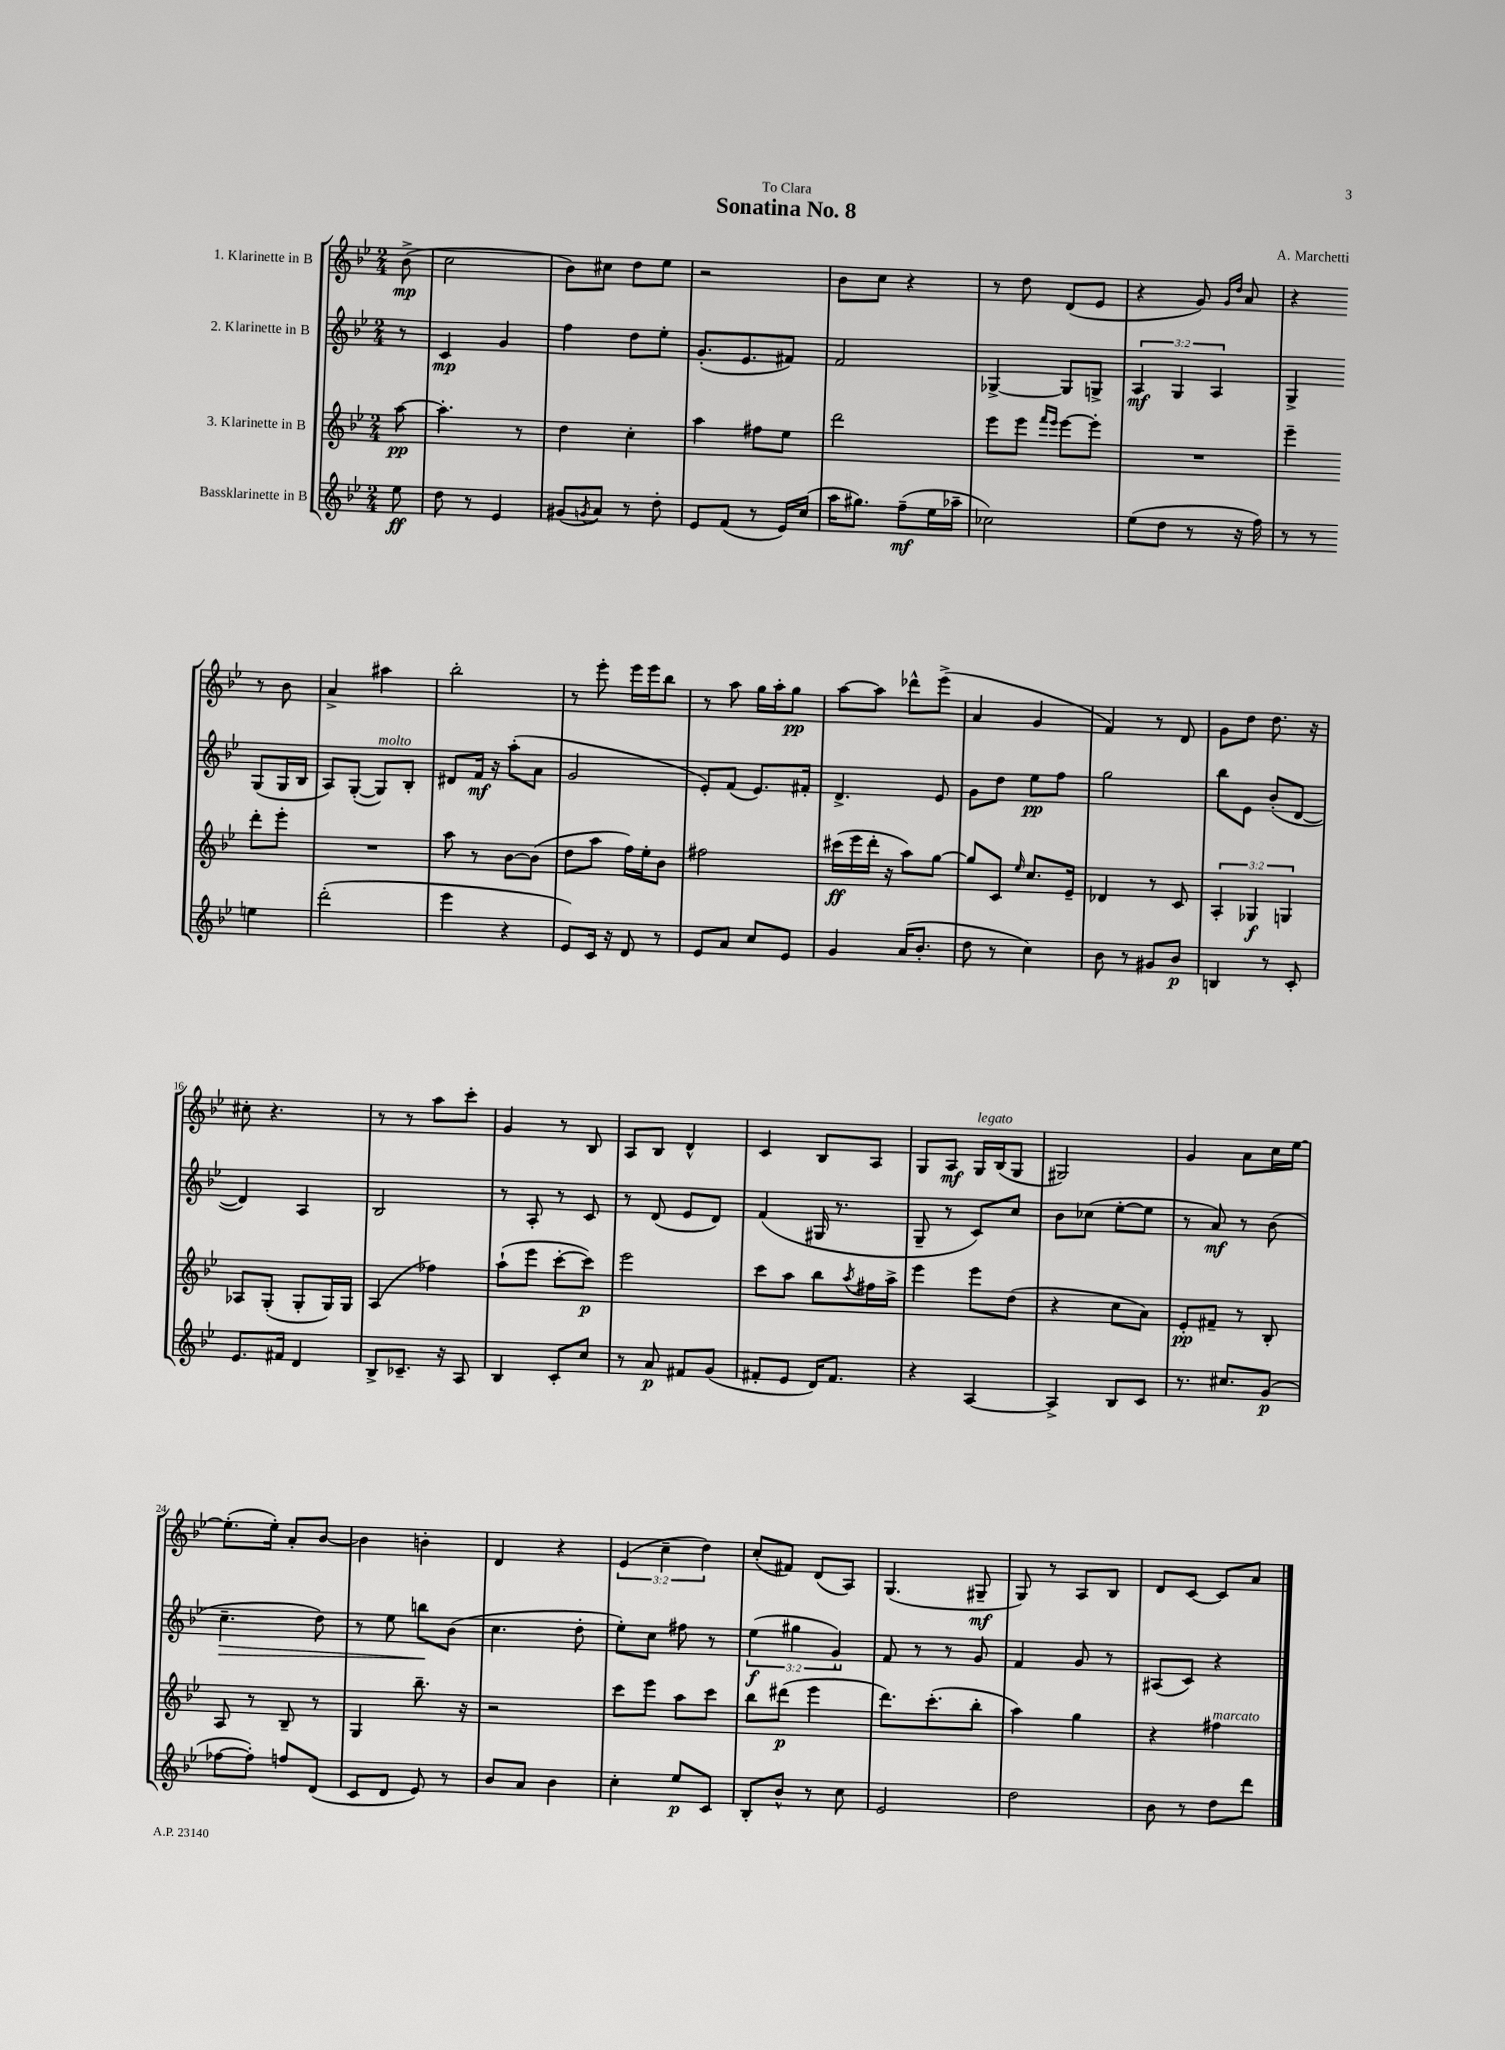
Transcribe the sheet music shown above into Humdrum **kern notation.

**kern	**kern	**kern	**kern
*staff4	*staff3	*staff2	*staff1
*clefG2	*clefG2	*clefG2	*clefG2
*k[b-e-]	*k[b-e-]	*k[b-e-]	*k[b-e-]
*M2/4	*M2/4	*M2/4	*M2/4
8ee-\	[8aa\	8r	(8b-^\
=	=	=	=
8dd\	4.aa'\]	4c/	2cc\
8r	.	.	.
4e-/	.	4g/	.
.	8r	.	.
=	=	=	=
(8g#/L	4dd\	4ff\	8b-\L)
8qg/	.	.	.
8a/J)	.	.	8cc#\J
8r	4cc'\	8dd\L	8dd\L
8dd'\	.	8ee-'\J	8ee-\J
=	=	=	=
8e-/L	4aa\	(8.g'/L	2r
(8f/J	.	.	.
.	.	8.e-/	.
8r	8ff#\L	.	.
16e-/LL)	8ee-\J	8f#/J)	.
(16cc/JJ	.	.	.
=	=	=	=
16aa\LK	2ddd\	2f/	8b-\L
8.gg#\J)	.	.	.
.	.	.	8cc\J
(8ff~\L	.	.	4r
16ee-\L	.	.	.
16aa-~\JJ	.	.	.
=	=	=	=
2cc-\)	8eee-\L	[4G-^/	8r
.	8eee-\J	.	8dd\
.	16qqfff/LL	.	.
.	16qqeee-/JJ	.	.
.	[8eee-\L	8G-/]L	(8d/L
.	8eee-'\]J	8G^/J	8e-/J
=	=	=	=
(8ee-\L	2r	6A/	4r
8dd\J	.	.	.
.	.	6G/	.
8r	.	.	8g/)
.	.	6A/	.
.	.	.	16qqg/LL
.	.	.	16qqdd/JJ
16r	.	.	8a/
16ff\)	.	.	.
=	=	=	=
8r	4eee-~\	4G^/	4r
8r	.	.	.
4ee\	8ddd'\L	(8G/L	8r
.	8eee-'\J	16G/L	8b-\
.	.	16B-/JJ	.
=	=	=	=
(2ddd'\	2r	8A/L)	4a^/
.	.	([8G'/J	.
.	.	8G/]L)	4aa#\
.	.	8B-'/J	.
=	=	=	=
4eee-\	8aa\	8d#/L	2bb-'\
.	8r	16f/Jk	.
.	.	16r	.
4r	[8b-\L	(8aa'\L	.
.	(8b-\]J	8a\J	.
=	=	=	=
8e-/L)	8dd\L	2g/	8r
16c/Jk	8aa\J	.	8eee-'\
16r	.	.	.
8d/	16ff\LL)	.	16eee-\LL
.	16ee-'\J	.	16eee-\J
8r	8b-\J	.	8bb-\J
=	=	=	=
8e-/L	2ff#\	8e-'/L)	8r
8a/J	.	(8f/J	8aa\
8cc/L	.	8.e-/L)	16gg\LL
.	.	.	16aa'\J
8e-/J	.	.	8gg\J
.	.	16f#'/Jk	.
=	=	=	=
4g/	(16ccc#\LL	4.d^/	[8aa\L
.	16eee-\	.	.
.	16ddd'\JJ	.	8aa\]J
.	16r	.	.
(16a/LK	8aa\L)	.	8ddd-^^\L
8.b-'/J	.	.	.
.	[8gg\J	8e-/	(8eee-^\J
=	=	=	=
8dd\	8gg/]L	8g\L	4a/
8r	8c/J	8dd\J	.
.	16qqee-/	.	.
4cc\)	8.cc/L	8ee-\L	4g/
.	.	8ff\J	.
.	16e-~/Jk	.	.
=	=	=	=
8b-\	4d-/	2gg\	4f/)
8r	.	.	.
8g#/L	8r	.	8r
8b-/J	8c/	.	8d/
=	=	=	=
4B/	6A'/	8bb-\L	8g\L
.	.	8e-\J	8dd\J
.	6G-/	.	.
8r	.	(8b-'/L	8.dd\
.	6G/	.	.
8c'/	.	[8d/J	.
.	.	.	16r
=	=	=	=
8.e-/L	8A-/L	4d/])	8cc#'\
.	(8G'/J	.	4.r
16f#/Jk	.	.	.
4d/	8G'/L	4A/	.
.	16G/L)	.	.
.	16G/JJ	.	.
=	=	=	=
8B-^/L	(4A/	2B-/	8r
8.c-~/J	.	.	8r
.	4ff-\)	.	8aa\L
16r	.	.	.
8A/	.	.	8ccc'\J
=	=	=	=
4B-/	(8aa`\L	8r	4g/
.	8eee-\J	8A'/	.
8c'/L	[8ccc'\L	8r	8r
8cc/J	8ccc\]J)	8c/	8B-/
=	=	=	=
8r	2eee-\	8r	8A/L
8a/	.	(8d/	8B-/J
8f#/L	.	8e-/L	4d^^/
(8g/J	.	8d/J)	.
=	=	=	=
8f#'/L	8ccc\L	(4f/	4c/
8e-/J	8aa\J	.	.
16d/LK)	8bb-\L	16G#/	8B-/L
8.f#/J	.	8.r	.
.	8qaa/	.	.
.	16ff#\L	.	8A/J
.	16aa^\JJ	.	.
=	=	=	=
4r	4eee-\	8G~/	8G/L
.	.	8r	8A/J
[4A/	8eee-\L	8c/L)	16G/LL
.	.	.	(16B-/J
.	(8dd\J	8cc/J	8G/J
=	=	=	=
4A^/]	4r	8b-\L	2G#/)
.	.	(8cc-\J	.
8B-/L	8cc\L	[8ee-'\L	.
8c/J	8a\J)	8ee-\]J	.
=	=	=	=
8.r	8e-'/L	8r	4g/
.	8f#~/J	8a/)	.
8.cc#/L	.	.	.
.	8r	8r	8a\L
(8g/J	8B-'/	(8b-\	16cc\L
.	.	.	[16ee-\JJ
=	=	=	=
[8ff-\L	8A/	4.cc~\	(8.ee-'\]L
8ff-'\]J)	8r	.	.
.	.	.	16ee-'\Jk)
8ff/L	8B-~/	.	8a'/L
(8d/J	8r	8dd\)	[8b-/J
=	=	=	=
8c/L	4G/	8r	4b-\]
8d/J	.	8ee-\	.
8e-/)	8.bb-~\	8bb\L	4b'\
8r	.	(8b-\J	.
.	16r	.	.
=	=	=	=
8b-/L	2r	4.cc\	4d/
8a/J	.	.	.
4b-\	.	.	4r
.	.	8dd'\	.
=	=	=	=
4cc'\	8ccc\L	8ee-'\L)	(6e-/
.	8eee-\J	8cc\J	.
.	.	.	6cc~\
8ee-/L	8aa\L	8ff#\	.
.	.	.	6dd\)
8c/J	8ccc\J	8r	.
=	=	=	=
8B-'/L	8bb-\L	(6ee-\	(8cc'/L
8b-^^/J	(8ddd#\J	.	8f#/J)
.	.	6gg#\	.
8r	4eee-\	.	(8d/L
.	.	6g`/)	.
8cc\	.	.	8A/J)
=	=	=	=
2e-/	8.ddd\L)	8f/	(4.G/
.	.	8r	.
.	(8.ccc'\	.	.
.	.	8r	.
.	8bb-'\J	8g/	8G#~/
=	=	=	=
2dd\	4aa\)	4f/	8G/)
.	.	.	8r
.	4gg\	8g/	8A/L
.	.	8r	8B-/J
=	=	=	=
8b-\	4r	(8A#/L	8d/L
8r	.	8c/J)	[8c/J
8dd\L	4ff#\	4r	8c/]L
8ddd\J	.	.	8a/J
==	==	==	==
*-	*-	*-	*-
